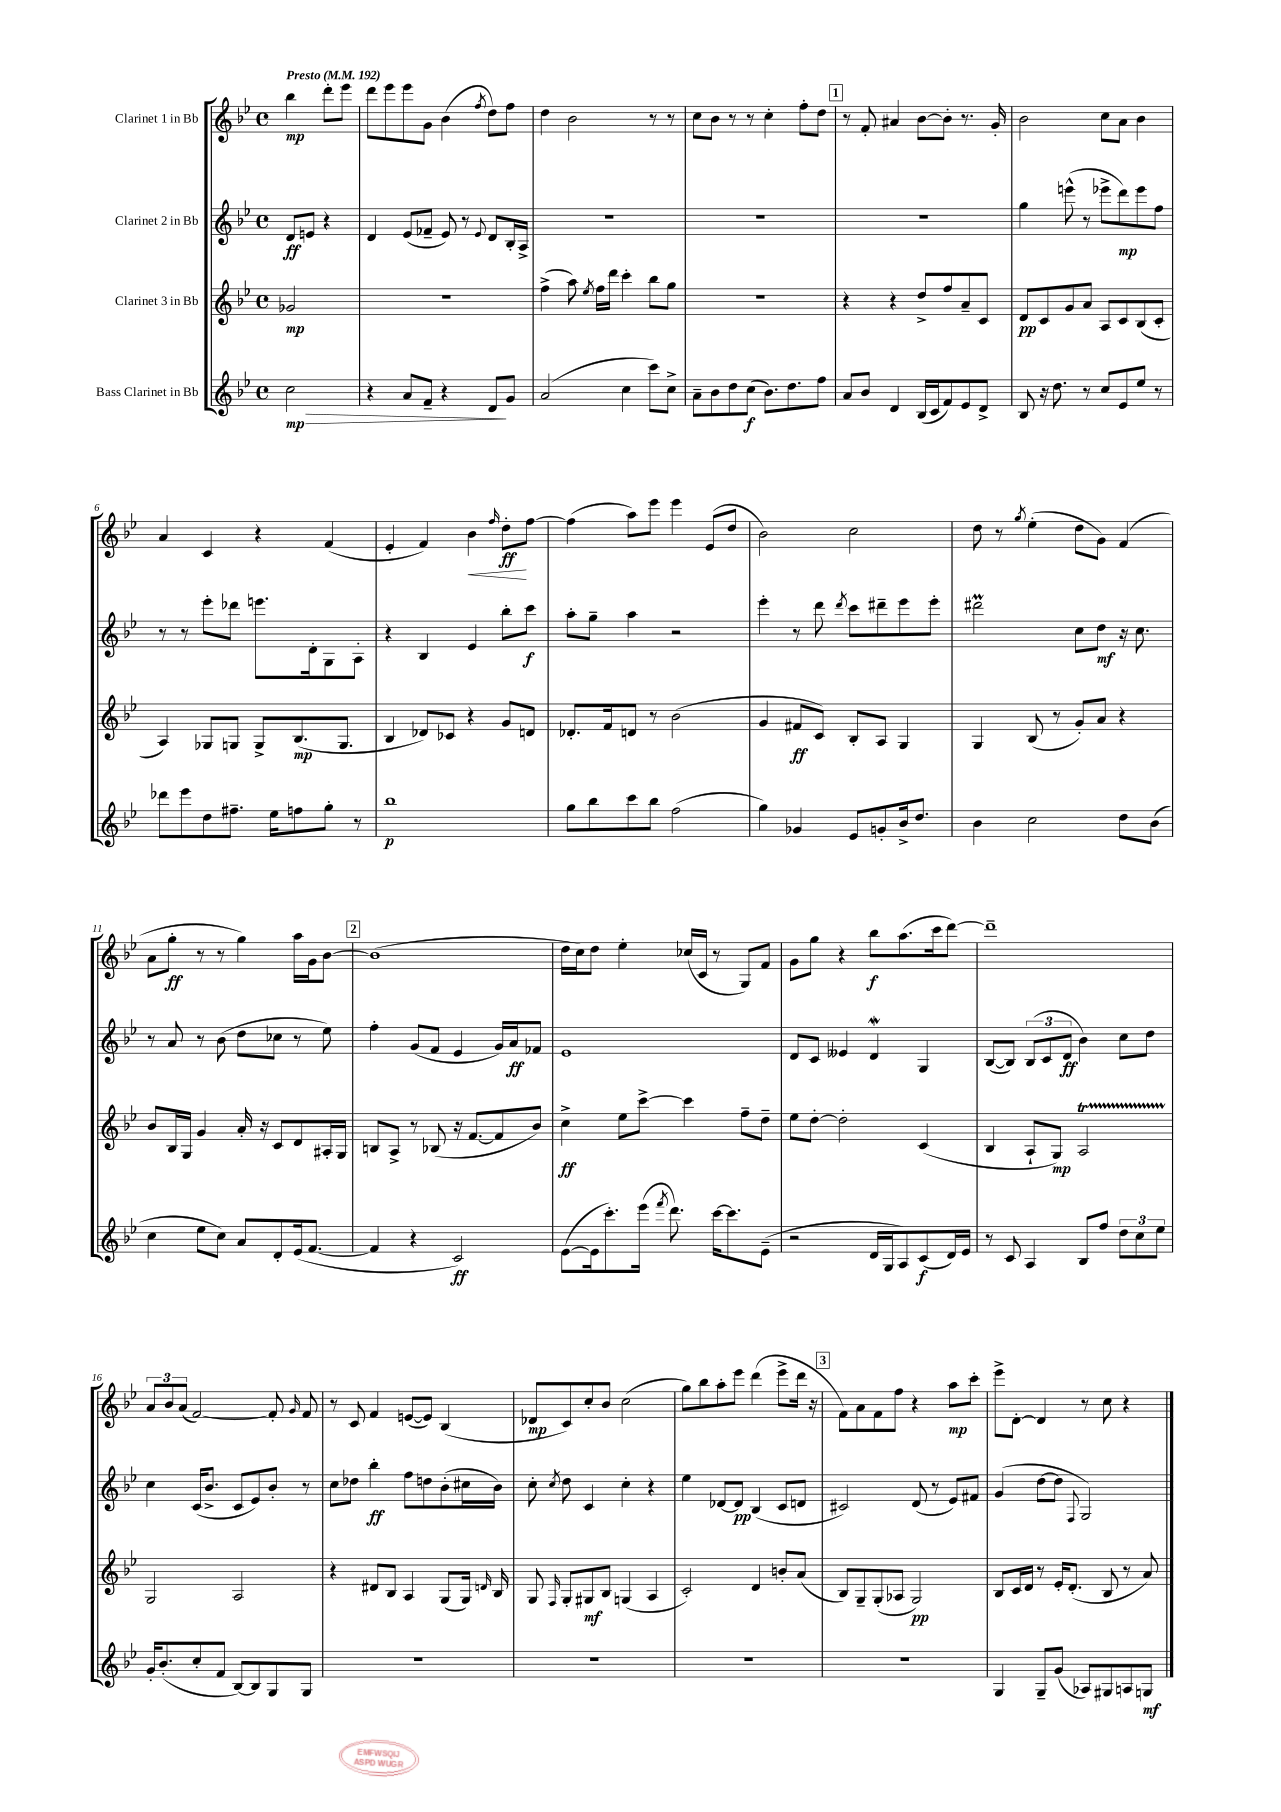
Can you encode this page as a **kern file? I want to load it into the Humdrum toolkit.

**kern	**kern	**kern	**kern
*staff4	*staff3	*staff2	*staff1
*clefG2	*clefG2	*clefG2	*clefG2
*k[b-e-]	*k[b-e-]	*k[b-e-]	*k[b-e-]
*M4/4	*M4/4	*M4/4	*M4/4
*met(c)	*met(c)	*met(c)	*met(c)
*MM192	*MM192	*MM192	*MM192
2cc\	2g-/	8d/L	4bb-\
.	.	8e/J	.
.	.	4r	8ddd'\L
.	.	.	8eee-\J
=	=	=	=
4r	1r	4d/	8ddd\L
.	.	.	8eee-\
8a/L	.	(8e-/L	8eee-\
8f~/J	.	8f-~/J	8g\J
4r	.	8e-/)	(4b-\
.	.	8r	.
.	.	8qqe-/	8qff/
8d/L	.	8d/L	8dd\L)
8g/J	.	16B-'/L	8ff\J
.	.	16A^/JJ	.
=	=	=	=
(2a/	(4ff^\	1r	4dd\
.	8aa\)	.	2b-\
.	8qee-/	.	.
.	16ff\LL	.	.
.	16ddd\JJ	.	.
4cc\	4ccc'\	.	.
8ccc\L)	8bb-\L	.	8r
8cc^\J	8gg\J	.	8r
=	=	=	=
8a~\L	1r	1r	8cc\L
8b-\	.	.	8b-\J
8dd\	.	.	8r
(8cc\J	.	.	8r
8.b-\L)	.	.	4cc'\
8.dd\	.	.	.
.	.	.	8ff'\L
8ff\J	.	.	8dd\J
=	=	=	=
8a/L	4r	1r	8r
8b-/J	.	.	8f'/
4d/	4r	.	4a#/
(16B-/LL	8dd^/L	.	[8b-\L
16c/J	.	.	.
8f/)	8ff/	.	8b-'\]J
8e-/	8a~/	.	8.r
8d^/J	8c/J	.	.
.	.	.	16g'/
=	=	=	=
8B-/	8d/L	4gg\	2b-\
16r	8c/	.	.
8.dd\	.	.	.
.	8g/	(8eee^^\	.
8r	8a/J	8r	.
8cc/L	8A/L	8eee-^\L	8cc\L
8e-/	8c/	8ddd\)	8a\J
8ee-/J	(8B-/	8eee-\	4b-\
8r	8c'/J	8ff\J	.
=	=	=	=
8ddd-\L	4A/)	8r	4a/
8eee-\	.	8r	.
8dd\	8G-/L	8eee-'\L	4c/
8.ff#~\J	8G/J	8ddd-\J	.
.	8G^/L	8.eee\L	4r
16ee-\LK	.	.	.
8ff\	(8.B-/	.	.
.	.	16d'\k	.
8gg'\J	.	8G\	(4f/
.	8.G/J	.	.
8r	.	8A'\J	.
=	=	=	=
1bb-	4B-/	4r	4e-'/
.	8d-/L)	4B-/	4f/)
.	8c-/J	.	.
.	4r	4e-/	4b-\
.	.	.	16qqff/
.	8g/L	8bb-'\L	8dd'\L
.	8d/J	8ccc\J	[8ff\J
=	=	=	=
8gg\L	8.d-'/L	8aa'\L	(4ff\]
8bb-\	.	8gg~\J	.
.	16f/k	.	.
8ccc\	8d/J	4aa\	8aa\L)
8bb-\J	8r	.	8eee-\J
(2ff\	(2b-\	2r	4eee-\
.	.	.	(8e-/L
.	.	.	8dd/J
=	=	=	=
4gg\)	4g/	4eee-'\	2b-\)
4g-/	8f#/L	8r	.
.	8c/J)	8ddd\	.
.	.	8qddd/	.
8e-/L	8B-'/L	8ccc\L	2cc\
8g'/	8A/J	8ddd#~\	.
16b-^/k	4G/	8eee-\	.
8.dd/J	.	.	.
.	.	8eee-'\J	.
=	=	=	=
4b-\	4G/	2ddd#\	8dd\
.	.	.	8r
.	.	.	8qgg/
2cc\	(8B-/	.	(4ee-'\
.	8r	.	.
.	8g'/L)	8cc\L	8dd\L
.	8a/J	8dd\J	8g\J)
8dd\L	4r	16r	(4f/
.	.	8.cc\	.
(8b-\J	.	.	.
=	=	=	=
4cc\	8b-/L	8r	8a\L
.	16B-/L	8a/	8gg'\J
.	16G/JJ	.	.
8ee-\L	4g/	8r	8r
8cc\J)	.	(8b-\	8r
8a/L	16a'/	8dd\L	4gg\)
.	16r	.	.
8d'/	8c/L	8cc-\J	.
(16e-/k	8d/	8r	16aa\LL
[8.f/J	.	.	16g\J
.	16A#'/L	8ee-\)	[8b-\J
.	16G/JJ	.	.
=	=	=	=
4f/]	8B/L	4ff'\	(1b-]
.	8A^/J	.	.
4r	8r	(8g/L	.
.	(8B-/	8f/J	.
2c/)	16r	4e-/	.
.	[8.f/L	.	.
.	8f/]	16g/LL)	.
.	.	16a/J	.
.	8b-/J)	8f-/J	.
=	=	=	=
([8e-\L	4cc^\	1e-	16dd\LL
.	.	.	16cc\J)
16e-\]k	.	.	8dd\J
8.ccc'\)	.	.	.
.	8ee-\L	.	4ee-'\
(16eee-\Jk	[8ccc^\J	.	.
8qfff/	.	.	.
8.ddd\)	.	.	.
.	4ccc\]	.	(16cc-/LL
.	.	.	16c/JJ
[16ccc\LK	.	.	8r
8.ccc\]	.	.	.
.	8ff~\L	.	8G/L)
(8e-~\J	8dd~\J	.	8f/J
=	=	=	=
2r	8ee-\L	8d/L	8g\L
.	[8dd'\J	8c/J	8gg\J
.	2dd'\]	4e--/	4r
16d/LL	.	4d/	8bb-\L
16G/J	.	.	.
8A/)	.	.	(8.aa\
(8c/	(4c/	4G/	.
.	.	.	16ccc\k
16d/L)	.	.	[8ddd\J)
16e-/JJ	.	.	.
=	=	=	=
8r	4B-/	([8B-/L	1ddd~]
8c/	.	8B-/]J)	.
4A/	8A`/L	(12B-/L	.
.	.	12c/	.
.	8G/J)	.	.
.	.	12d/J	.
8B-/L	2A/	4b-\)	.
8ff/J	.	.	.
12dd\L	.	8cc\L	.
12cc\	.	.	.
.	.	8dd\J	.
12ee-\J	.	.	.
=	=	=	=
16g'/LK	2G/	4cc\	12a/L
(8.b-'/	.	.	.
.	.	.	12b-/
.	.	.	(12a/J
8cc'/	.	(16c/LK	[2f/)
.	.	8.b-^/J	.
8f/J	.	.	.
[8B-/L)	2A/	8c/L	.
8B-/]	.	8e-/)	.
8G/	.	8b-'/J	8f'/]
.	.	.	16qqg/
8G/J	.	8r	8f/
=	=	=	=
1r	4r	8cc\L	8r
.	.	8dd-\J	8c/
.	8d#/L	4bb-'\	4f/
.	8B-/J	.	.
.	4A/	8ff\L	([8e/L
.	.	8dd\	8e/]J)
.	(8G/L	(8b-'\	(4B-/
.	16G/Jk)	16cc#\L	.
.	16qqd/	.	.
.	16B-/	16b-\JJ)	.
=	=	=	=
1r	8G/	8cc'\	8d-/L
.	16qqF/	8qcc/	.
.	8G'/L	8dd\	8c/)
.	8G#/	4c/	8cc'/
.	8B-/J	.	8b-/J
.	(4G/	4cc'\	(2cc\
.	4A/	4r	.
=	=	=	=
1r	2c'/)	4ee-\	8gg\L)
.	.	.	8bb-\
.	.	[8d-/L	8aa'\
.	.	8d-/]J	8eee-\J
.	4d/	(4B-/	(4ddd\
.	8b'/L	8c/L	8eee-^\L
.	(8a/J	8d/J	16ddd\Jk
.	.	.	16r
=	=	=	=
1r	8B-/L)	2c#/)	8f\L)
.	8G~/	.	8a\
.	(8G'/	.	8f\
.	8A-/J	.	8ff\J
.	2G/)	(8d/	4r
.	.	8r	.
.	.	8e-/L)	8aa\L
.	.	8f#/J	8ccc'\J
=	=	=	=
4G/	8B-/L	(4g/	8eee-^\L
.	16c/L	.	[8d'\J
.	16d/JJ	.	.
8G~/L	8r	[8dd\L	4d/]
(8g/J	16e-'/LK	8dd\]J	.
.	(8.d'/J	.	.
.	.	8qqF/	.
8A-/L)	.	2G/)	8r
8G#/	8B-/	.	8cc\
8A/	8r	.	4r
8G/J	8a/)	.	.
==	==	==	==
*-	*-	*-	*-
